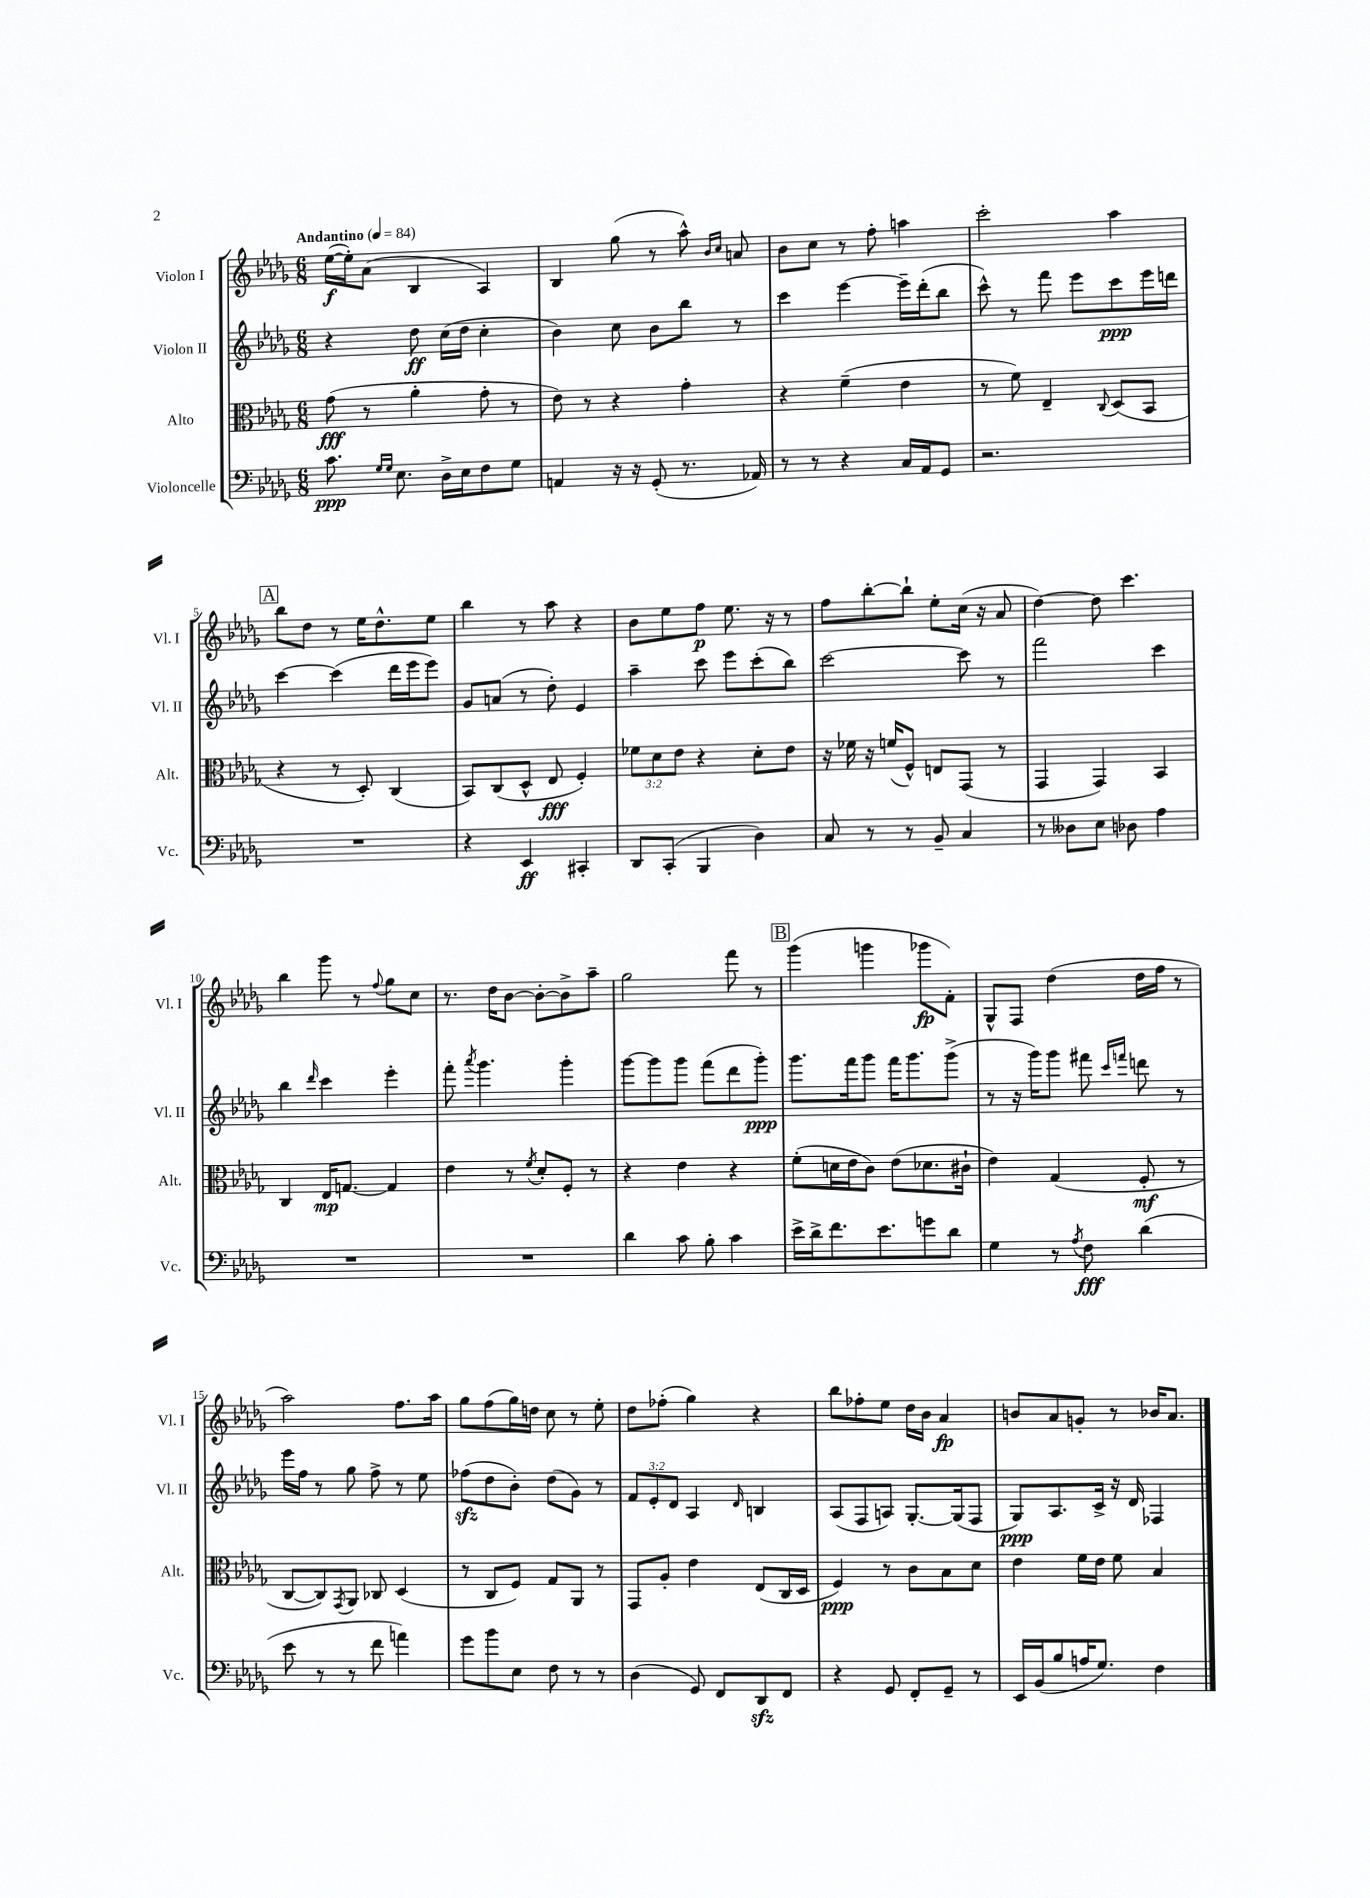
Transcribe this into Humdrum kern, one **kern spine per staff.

**kern	**kern	**kern	**kern
*staff4	*staff3	*staff2	*staff1
*clefF4	*clefC3	*clefG2	*clefG2
*k[b-e-a-d-g-]	*k[b-e-a-d-g-]	*k[b-e-a-d-g-]	*k[b-e-a-d-g-]
*M6/8	*M6/8	*M6/8	*M6/8
*MM84	*MM84	*MM84	*MM84
8.c	(8g-	4r	([16ee-
.	.	.	16ee-'])
.	8r	.	(8a-
16qqG-	.	.	.
16qqG-	.	.	.
8.E-	.	.	.
.	4a-'	8dd-	4B-
16D-^	.	(16cc	.
16E-	.	16dd-	.
8F	8g-'	4cc'	4A-)
8G-	8r	.	.
=	=	=	=
4AA	8e-)	4b-)	4B-
.	8r	.	.
16r	4r	8cc	(8gg-
16r	.	.	.
(8GG-'	.	8b-	8r
8.r	4g-'	8bb-	8aa-^^)
.	.	.	16qqb-
.	.	.	16qqcc
.	.	8r	8a
16AA-)	.	.	.
=	=	=	=
8r	4r	4ccc	8b-
8r	.	.	8cc
4r	(4f~	[4eee-	8r
.	.	.	8ff'
16C	4e-	16eee-~]	4aa
16AA-	.	(16ddd-'	.
8GG-	.	8bb-	.
=	=	=	=
2.r	8r	8ccc^^)	2ccc'
.	8f)	8r	.
.	4E-~	8fff	.
.	.	8eee-	.
.	8qqC	.	.
.	(8D-	8ccc	4aa-
.	8BB-	16eee-	.
.	.	16ddd	.
=	=	=	=
2.r	4r	[4ccc	8bb-
.	.	.	8dd-
.	8r	(4ccc]	8r
.	8D-')	.	16ee-
.	.	.	8.dd-^^
.	(4C	16ddd-	.
.	.	16eee-	.
.	.	8eee-)	8ee-
=	=	=	=
4r	8BB-)	8g-	4bb-
.	(8C	(8a	.
4EE-	8D-^^	8r	8r
.	8E-	8dd-')	8aa-
4CC#'	4F')	4e-	4r
=	=	=	=
8DD-	12f-	4aa-~	8b-
.	12d-	.	.
(8CC'	.	.	8ee-
.	12e-	.	.
4BBB-	4r	8ccc	8ff
.	.	8eee-	8.ee-
4D-)	8d-'	(8ccc'	.
.	.	.	16r
.	8e-	8bb-)	8r
=	=	=	=
8C	16r	[2ccc	8ff
.	16f-	.	.
8r	16r	.	[8bb-'
.	(16f	.	.
8r	8F^^)	.	8bb-`]
8BB-~	8E	.	8ee-'
4C	(8GG-	8ccc]	(16cc
.	.	.	16r
.	8r	8r	8a-
=	=	=	=
8r	4GG-	2fff	[4dd-)
8D--	.	.	.
8E-	4GG-)	.	8dd-]
8D-	.	.	4.ccc
4A-	4BB-	4ccc	.
=	=	=	=
2.r	4C	4bb-	4bb-
.	.	16qqddd-	.
.	16E-	4ccc	8ggg-
.	[8.G	.	.
.	.	.	8r
.	.	.	8qqff
.	4G]	4eee-'	8gg-
.	.	.	8cc
=	=	=	=
2.r	4e-	8fff'	8.r
.	.	8qaaa-	.
.	.	4.ggg-	.
.	.	.	16dd-
.	8r	.	[8b-
.	8qf	.	.
.	8d-'	.	8b-'_
.	8F'	4ggg-'	8b-^]
.	8r	.	8aa-~
=	=	=	=
4d-	4r	[8ggg-	2gg-
.	.	8ggg-]	.
8c	4e-	8ggg-	.
8B-'	.	(8fff	.
4c	4r	8ddd-	8fff
.	.	8ggg-')	8r
=	=	=	=
16e-^	(8f'	8.ggg-	(4ggg-
16d-^	.	.	.
8.f	16d	.	.
.	16e-	16fff	.
.	8c)	8ggg-	4ggg
8.e-	.	.	.
.	(8e-	16fff	.
.	.	8.ggg-	.
8g	8.d-	.	8ggg-
8d-	.	(8ggg-^	8f')
.	16c#`	.	.
=	=	=	=
4G-	4e-)	8r	8G-^^
.	.	16r	8F
.	.	16ggg-)	.
8r	(4G-	8ggg-	(4dd-
8qA-	.	.	.
8F	.	8fff#	.
.	.	16qqccc	.
.	.	16qqfff	.
(4d-	8F'	8ddd	16dd-
.	.	.	16ff
.	8r	8r	8r
=	=	=	=
8e-	[8C	16eee-	2aa-)
.	.	16ff	.
8r	8C])	8r	.
.	8qGG-	.	.
8r	8AA-	8gg-	.
8f	8C-	8ff^	.
4a)	(4D-	8r	8.ff
.	.	8ee-	.
.	.	.	16aa-
=	=	=	=
8g-	8r	(8ff-	8gg-
8b-	8C	8dd-	(8ff
8E-	8F)	8b-')	16gg-)
.	.	.	16dd
8F	8G-	(8dd-	8cc
8r	8AA-	8g-)	8r
8r	8r	8r	8ee-'
=	=	=	=
(4D-	8GG-	12f	8dd-
.	.	12e-'	.
.	8A-'	.	(8ff-'
.	.	12d-	.
8GG-)	4e-	4A-	4gg-)
8FF	.	.	.
.	.	16qqd-	.
8DD-	(8E-	4B	4r
8FF	16C	.	.
.	16D-	.	.
=	=	=	=
4r	4F)	(8A-	8bb-
.	.	8F	8ff-'
8GG-	8r	8A)	8ee-
8FF'	8c	[8.G-'	16dd-
.	.	.	16b-
8GG-~	8B-	.	4a-
.	.	(16G-]	.
8r	8d-	8F	.
=	=	=	=
16EE-	4e-	8G-)	8b
(16BB-	.	.	.
8B-	.	8.A-	8a-
16A	16f	.	8g'
8.G-)	16e-	16c^	.
.	8f	16r	8r
.	.	16d-	.
4F	4B-	4F-	16b-
.	.	.	8.a-
==	==	==	==
*-	*-	*-	*-
